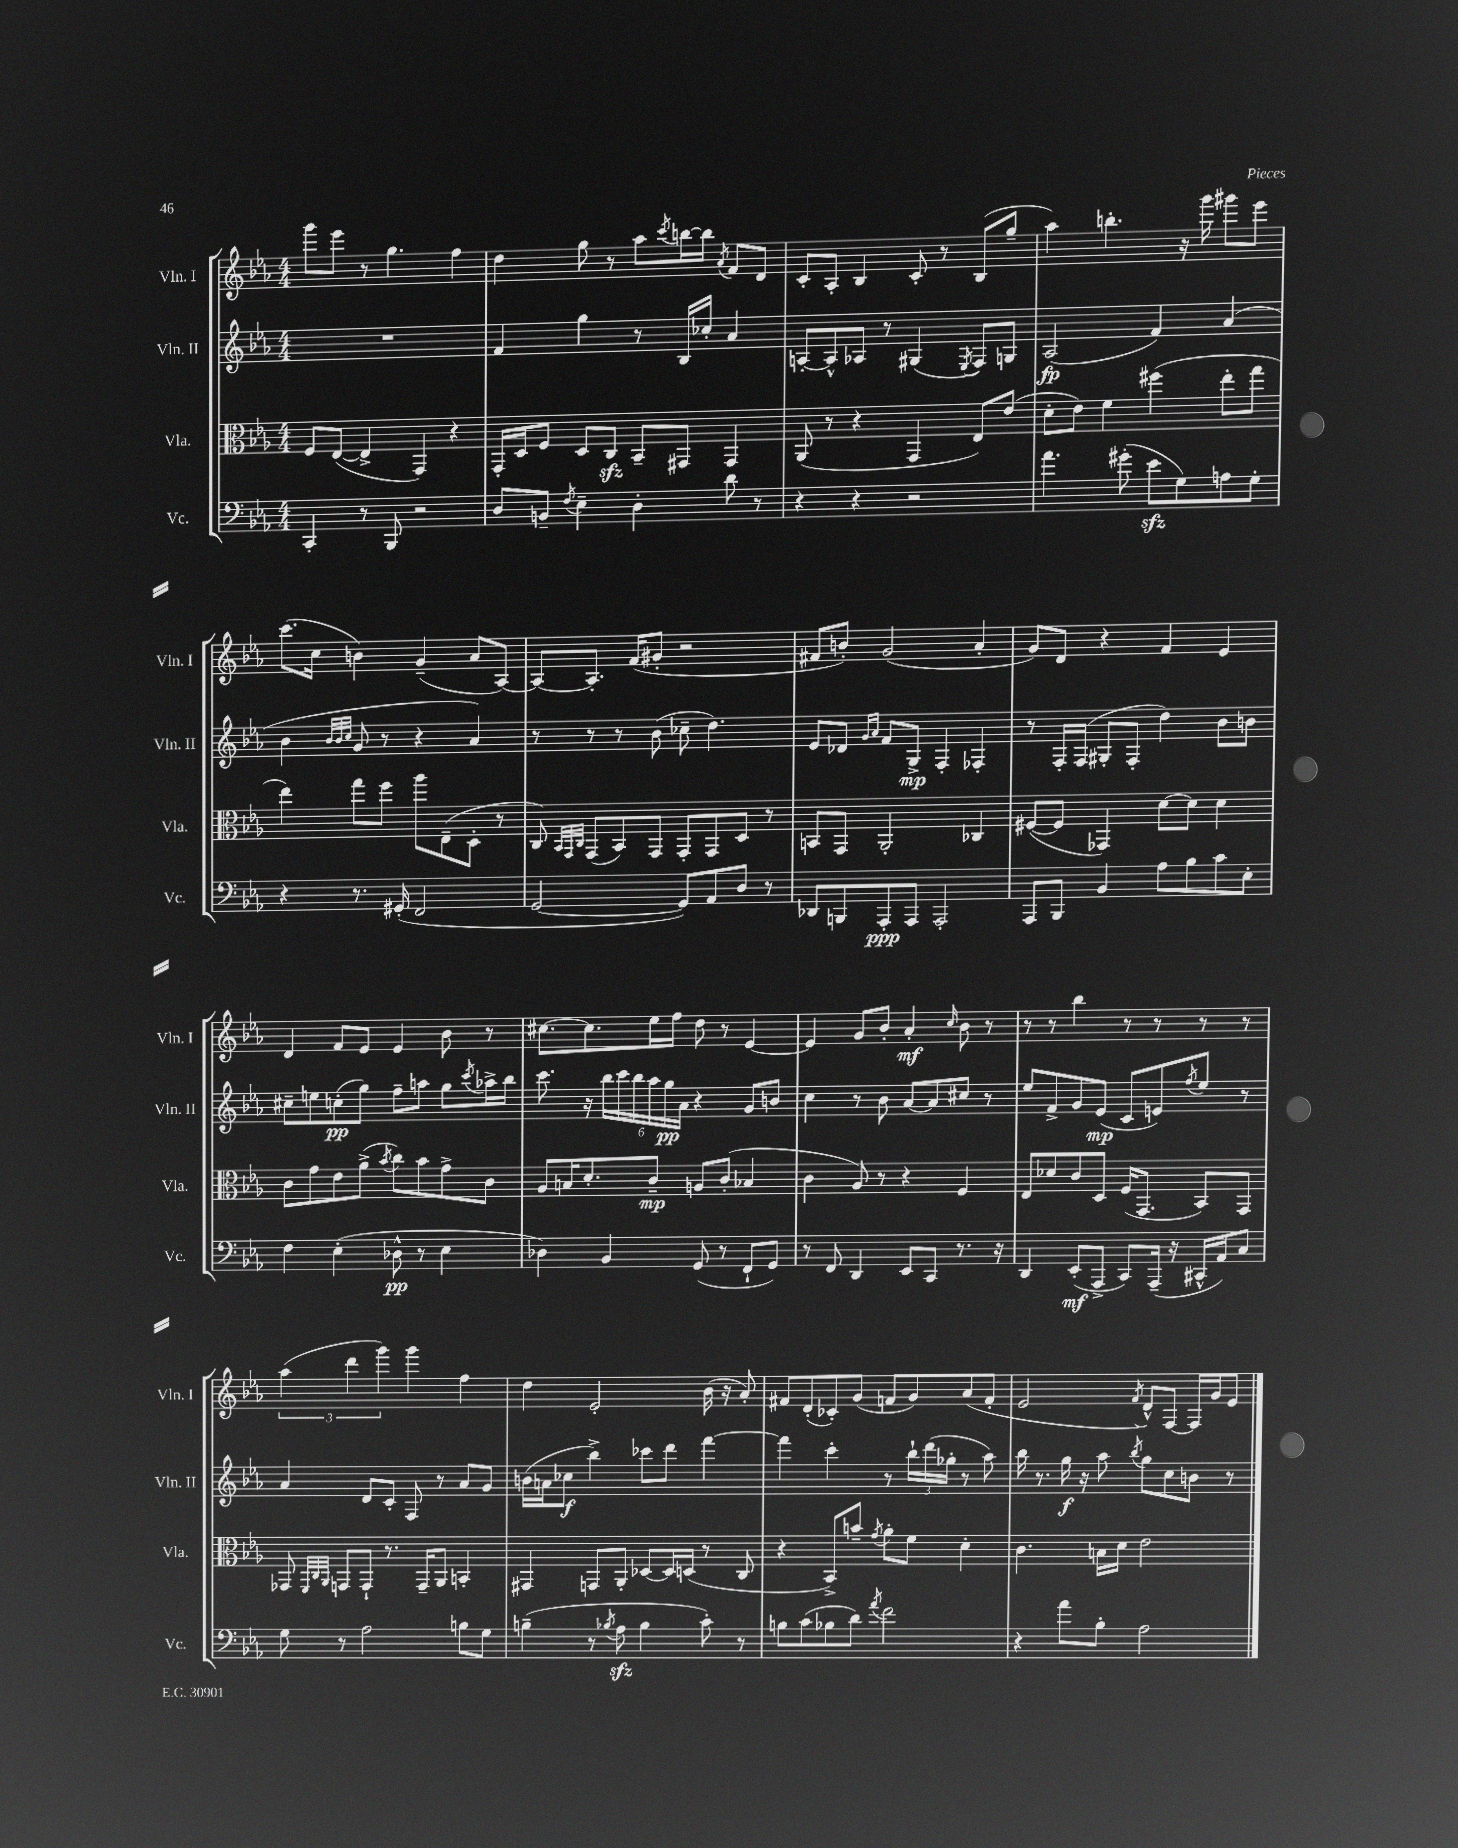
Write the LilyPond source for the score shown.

<<
\new StaffGroup <<
\new Staff = "s0" \with { instrumentName = "Vln. I" shortInstrumentName = "Vln. I" } {
    \clef treble \key ees \major \numericTimeSignature \time 4/4
    g'''8 ees'''8 r8 g''4. f''4 |
    d''4 g''8 r8 aes''8 \acciaccatura { c'''8 } b''16~ b''16 \acciaccatura { aes'8 } f'8 d'8 |
    c'8-. aes8-. bes4 c'8-. r8 bes8( g''8-- |
    aes''4) b''4.-. r16 g'''16 gis'''8 ees'''8 |
    c'''8.( c''16 b'4) g'4--( aes'8 aes8~) |
    aes8~ aes8.-. f'16( gis'8-. r2 |
    fis'8 b'8-.) g'2( aes'4-. |
    g'8) d'8 r4 f'4 ees'4 |
    d'4 f'8 ees'8 ees'4 bes'8 r8 |
    cis''8.~ cis''8. ees''16 f''16 d''8 r8 ees'4~ |
    ees'4 g'8 bes'8-. aes'4-.\mf \grace { c''16 } bes'8 r8 |
    r8 r8 bes''4 r8 r8 r8 r8 |
    \tuplet 3/2 { aes''4( d'''4 g'''4) } g'''4 f''4 |
    d''4 ees'2-. bes'16( r16 aes'8-.) |
    fis'8 d'8-.( ces'8-.) g'8( f'8 g'8) aes'8( f'8-. |
    ees'2 \acciaccatura { f'8 } d'8-^) f8~ f16 g'16 ees'8 \bar "|." |
}
\new Staff = "s1" \with { instrumentName = "Vln. II" shortInstrumentName = "Vln. II" } {
    \clef treble \key ees \major \numericTimeSignature \time 4/4
    R1 |
    f'4 g''4 r8 bes16 ces''16-. aes'4 |
    a8~-. a8-^ aes8 r8 gis4( \acciaccatura { ees8 } f8) g8 |
    aes2\fp( f'4) aes'4( |
    bes'4 \grace { bes'32 bes'32 c''32 } g'8 r8 r4 aes'4) |
    r8 r8 r8 bes'8( ces''8-- d''4.) |
    ees'8 des'8 \grace { g'16 aes'16 } f'8 g8->\mp f4-. fes4-. |
    r8 f16-. f16( gis8-. f8-. d''4) bes'8 b'8 |
    cis''8-- e''8 c''8-.\pp( g''8) f''8-- a''8 g''8 \acciaccatura { c'''8 } aes''16-> bes''16 |
    c'''8. r16 \tuplet 6/4 { bes''16 c'''16 bes''16 aes''16 g''16\pp aes'16 } r4 g'8 b'8 |
    c''4 r8 bes'8 aes'8~ aes'8 cis''8 r8 |
    ees''8 f'8-> g'8 ees'8\mp( c'8 e'8) \acciaccatura { f''8 } ees''8 r8 |
    aes'4 d'8 c'8-. f8 r8 aes'8 g'8 |
    b'16( a'16 ces''8\f bes''4->) ces'''8 d'''8 f'''4~ |
    f'''4 c'''4-. r8 \tuplet 3/2 { bes''16-! d'''16( ges''16-. } r8 aes''8) |
    bes''16 r8. g''16\f r16 aes''8 \acciaccatura { bes''8 } g''8 c''8 b'8 r8 \bar "|." |
}
\new Staff = "s2" \with { instrumentName = "Vla." shortInstrumentName = "Vla." } {
    \clef alto \key ees \major \numericTimeSignature \time 4/4
    f8 ees8~( ees4-> g,4) r4 |
    g,16-. d16 f8 d8 c8\sfz bes,8-- gis,8 gis,4 |
    aes,8( r8 r4 g,4 ees8) ees'8( |
    d'8-. ees'8) f'4 fis''4( ees''8-. g''8 |
    ees''4) g''8 f''8 aes''8 ees8--( d8-. r8 |
    c8) \grace { bes,32 g,32 c32 } g,8( bes,8) g,8 g,8-. g,8 d8 r8 |
    b,8 g,8 aes,2-. ces4 |
    fis8~( fis8 ges,4) d'8~ d'8 d'4 |
    c'8 g'8 ees'8 aes'8->( \acciaccatura { bes'8 } c''8) bes'8 g'8-> c'8 |
    aes8 b16 d'8.-. c'8--\mp a8 c'8-.( bes4 |
    c'4 aes8) r8 r4 f4 |
    ees8 des'8 c'8 d8 f16( g,8. bes,8) g,8 |
    ges,8 \grace { f,32 c32 aes,32 } g,8 g,8-! r8. g,16-- aes,8 b,4-. |
    gis,4 g,8 aes,8-. des8~ des16 d16( r8 c8 |
    r4 bes,8->) b'8-- \acciaccatura { g'8 } aes'8-. f'8 d'4-. |
    c'4. b16 d'16 ees'2 \bar "|." |
}
\new Staff = "s3" \with { instrumentName = "Vc." shortInstrumentName = "Vc." } {
    \clef bass \key ees \major \numericTimeSignature \time 4/4
    c,4-. r8 bes,,8 r2 |
    d8 b,8-- \acciaccatura { f8 } ees4-- d4-. d'8 r8 |
    r4 r4 r2 |
    aes'4. gis'8-.( ees'8\sfz g8) a8 g8-. |
    r4 r8. gis,16-.( f,2 |
    g,2~ g,8) aes,8 d8 r8 |
    des,8 b,,8 aes,,8-.\ppp aes,,8 aes,,2-. |
    aes,,8 bes,,8 bes,4 aes8 bes8 c'8 ees8-. |
    f4 ees4-.( des8-^\pp r8 ees4 |
    des4) bes,4 g,8( r8 f,8-! g,8) |
    r8 f,8 d,4 ees,8 c,8 r8. r16 |
    d,4 ees,8-.\mf( aes,,8-> c,8) aes,,16--( r16 cis,16-^ aes,16) c8 |
    g8 r8 aes2 b8 g8 |
    b4--( r8 \acciaccatura { bes8 } aes8\sfz bes4 c'8-.) r8 |
    b8 c'8( bes8 d'8) \acciaccatura { aes'8 } f'2 |
    r4 aes'8 bes8-. aes2 \bar "|." |
}
>>
>>
\layout { \context { \Score \remove "Bar_number_engraver" } }
